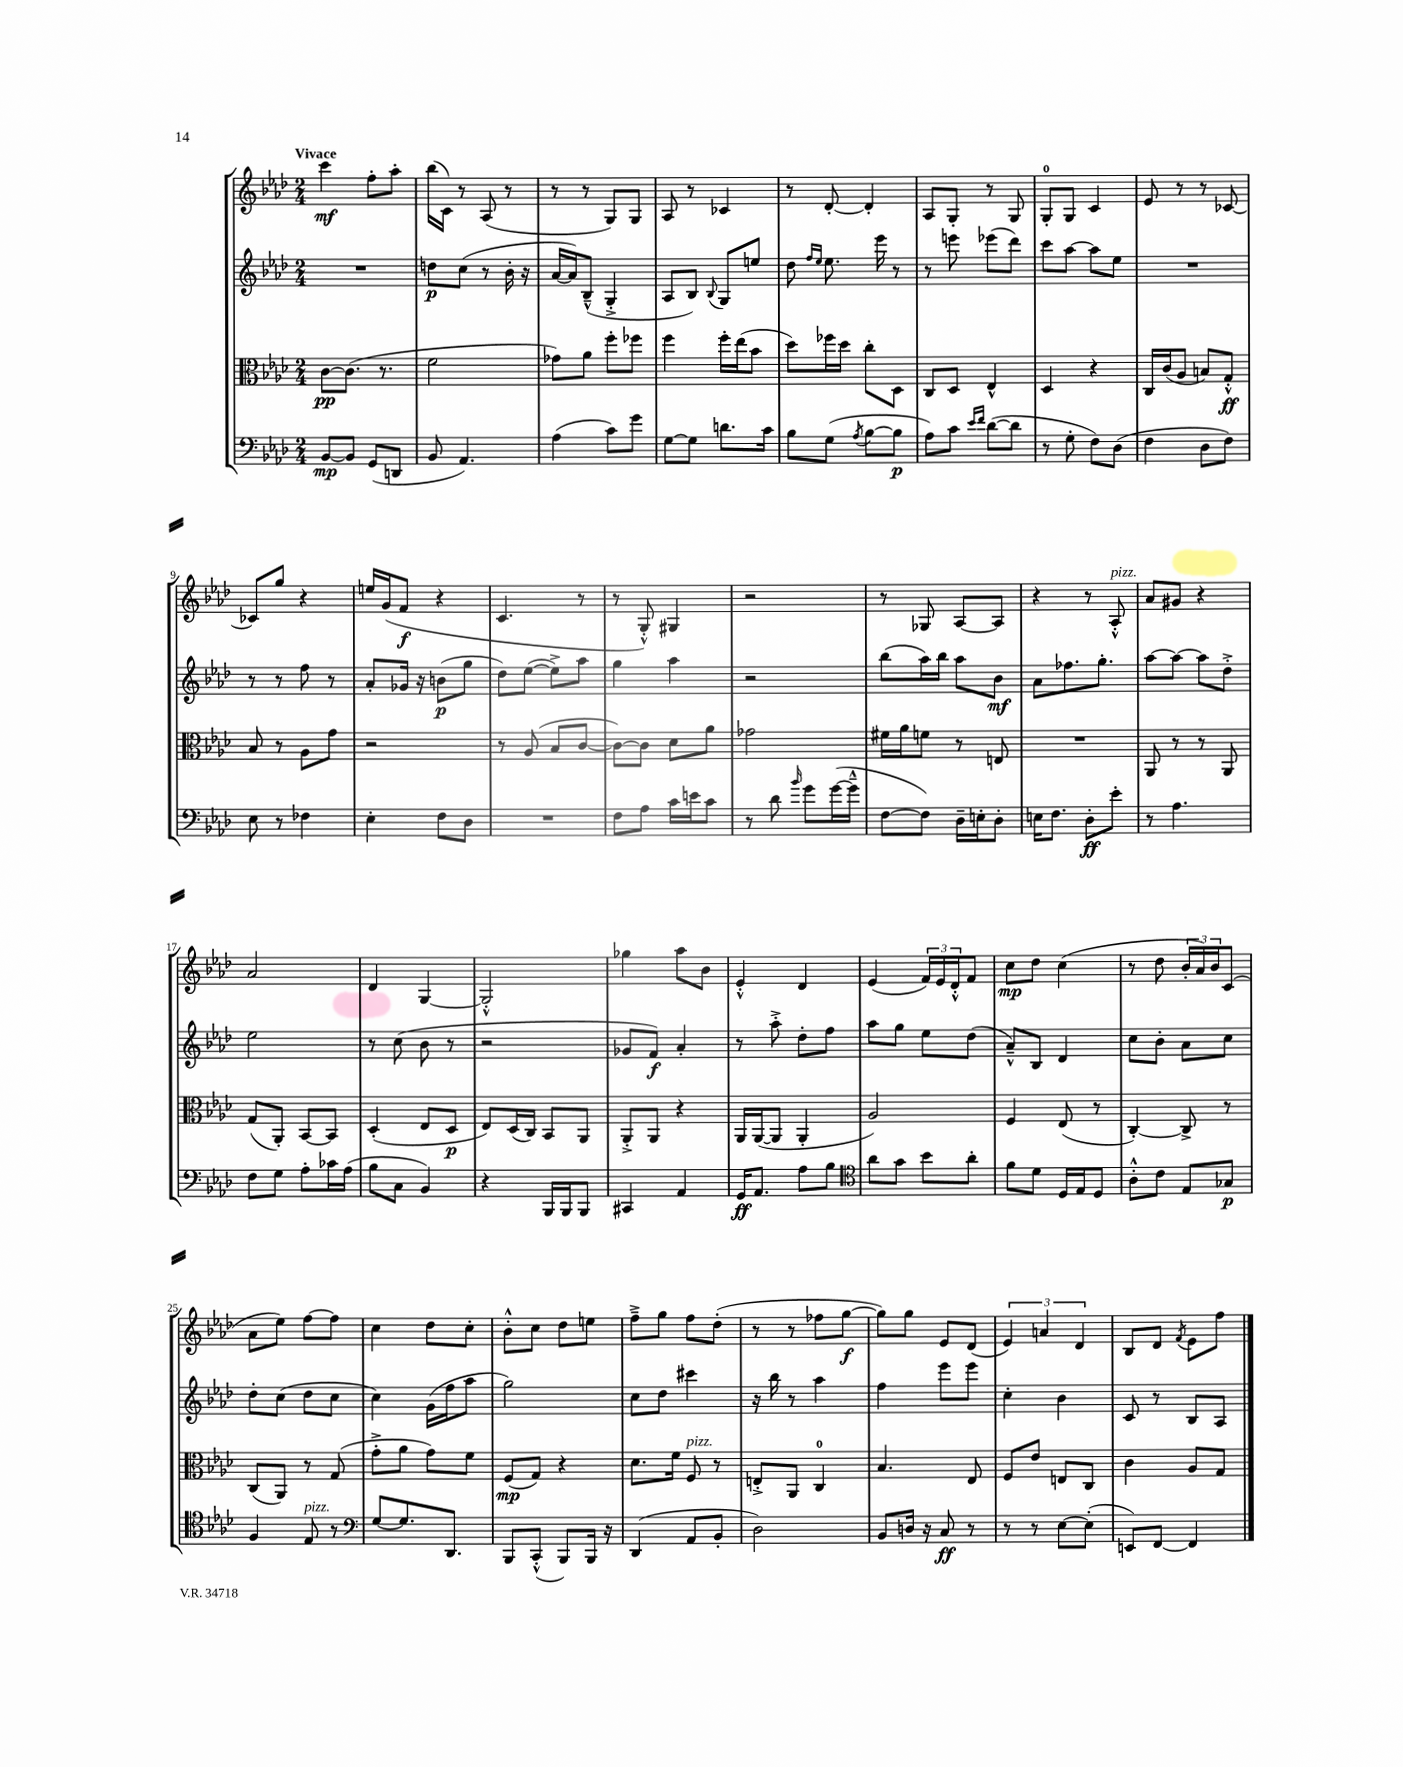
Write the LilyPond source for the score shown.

<<
\new StaffGroup <<
\new Staff = "s0" {
    \clef treble \key aes \major \numericTimeSignature \time 2/4 \tempo "Vivace"
    c'''4\mf f''8-. aes''8-. |
    bes''16( c'16) r8 aes8( r8 |
    r8 r8 g8) g8 |
    aes8 r8 ces'4 |
    r8 des'8~-. des'4-. |
    aes8 g8-. r8 g8 |
    g8-0-. g8 c'4 |
    ees'8 r8 r8 ces'8~ |
    ces'8 g''8 r4 |
    e''16 g'16( f'8\f r4 |
    c'4. r8 |
    r8 g8-.-^) gis4 |
    r2 |
    r8 ges8 aes8~ aes8 |
    r4 r8 aes8-.-^^\markup { \italic "pizz." } |
    aes'8 gis'8 r4 |
    aes'2 |
    des'4 g4~ |
    g2-.-^ |
    ges''4 aes''8 bes'8 |
    ees'4-.-^ des'4 |
    ees'4( \tuplet 3/2 { f'16) ees'16 des'16-.-^ } f'8 |
    c''8\mp des''8 c''4( |
    r8 des''8 \tuplet 3/2 { bes'16-. aes'16) bes'16 } c'8( |
    aes'8 ees''8) f''8~ f''8 |
    c''4 des''8 c''8-. |
    bes'8-.-^ c''8 des''8 e''8 |
    f''8---> g''8 f''8 des''8-.( |
    r8 r8 fes''8 g''8~\f |
    g''8) g''8 ees'8 des'8( |
    \tuplet 3/2 { ees'4) a'4 des'4 } |
    bes8 des'8 \acciaccatura { f'8 } ees'8 f''8 \bar "|." |
}
\new Staff = "s1" {
    \clef treble \key aes \major \numericTimeSignature \time 2/4
    R2 |
    d''8\p c''8( r8 bes'16-. r16 |
    aes'16~ aes'16) bes8---^( g4-.-> |
    aes8 bes8) \appoggiatura { bes8 } g8 e''8 |
    des''8 \grace { f''16 ees''16 } ees''8. ees'''16 r8 |
    r8 e'''8 ees'''8( des'''8) |
    c'''8 aes''8~ aes''8 ees''8 |
    R2 |
    r8 r8 f''8 r8 |
    aes'8-. ges'16 r16 b'8\p( g''8 |
    des''8) ees''8~( ees''8->) aes''8 |
    g''4 aes''4 |
    r2 |
    bes''8( aes''16) bes''16 aes''8 bes'8\mf |
    aes'8 fes''8. g''8.-. |
    aes''8~ aes''8~ aes''8 des''8-.-> |
    ees''2 |
    r8 c''8( bes'8 r8 |
    r2 |
    ges'8 f'8\f) aes'4-. |
    r8 aes''8-.-> des''8-. f''8 |
    aes''8 g''8 ees''8 des''8( |
    aes'8---^) bes8 des'4 |
    c''8 bes'8-. aes'8 c''8 |
    des''8-. c''8( des''8 c''8 |
    c''4) g'16( f''16 aes''8 |
    g''2) |
    c''8 des''8 cis'''4 |
    r16 bes''16 r8 aes''4 |
    f''4 ees'''8 ees'''8 |
    c''4-. bes'4 |
    c'8 r8 bes8 aes8 \bar "|." |
}
\new Staff = "s2" {
    \clef alto \key aes \major \numericTimeSignature \time 2/4
    c'8~\pp c'8.( r8. |
    f'2 |
    ges'8) aes'8 f''8-. fes''8 |
    f''4 f''16-. ees''16( bes'8 |
    des''8) fes''16 des''16 c''8-. des8 |
    c8 des8 ees4-^ |
    des4 r4 |
    c16 c'16( aes8 b8) g8-.-^\ff |
    bes8 r8 aes8 g'8 |
    r2 |
    r8 aes8( bes8 c'8~ |
    c'8~) c'8 des'8 aes'8 |
    ges'2 |
    fis'16 aes'16 f'8 r8 e8 |
    R2 |
    aes,8 r8 r8 aes,8 |
    g8( aes,8-.) bes,8~ bes,8 |
    des4-.( ees8 des8\p |
    ees8) des16( c16) bes,8 aes,8 |
    aes,8-.-> aes,8 r4 |
    aes,16 aes,16~( aes,8 aes,4-. |
    aes2) |
    f4 ees8( r8 |
    c4~-.) c8-> r8 |
    c8( aes,8) r8 g8( |
    g'8-.-> aes'8 g'8) f'8 |
    f8\mp( g8) r4 |
    des'8. f'16 f8^\markup { \italic "pizz." } r8 |
    e8-.-> aes,8 c4-0 |
    bes4. ees8 |
    f8 ees'8 e8 c8 |
    c'4 aes8 g8 \bar "|." |
}
\new Staff = "s3" {
    \clef bass \key aes \major \numericTimeSignature \time 2/4
    bes,8~\mp bes,8 g,8( d,8 |
    bes,8 aes,4.) |
    aes4( c'8) g'8 |
    g8~ g8 d'8. c'16 |
    bes8 g8( \acciaccatura { aes8 } bes8~ bes8\p |
    aes8) c'8 \grace { ees'16 f'16 } des'8~( des'8 |
    r8 g8-. f8) des8( |
    f4 des8 f8) |
    ees8 r8 fes4 |
    ees4-. f8 des8 |
    R2 |
    f8 aes8 c'16 e'16 c'8 |
    r8 des'8 \grace { bes'16 } g'8 g'16~( g'16---^ |
    f8~ f8) des16-- e16-. des8-. |
    e16 f8. des8-.\ff ees'8-. |
    r8 aes4. |
    f8 g8 aes8-. ces'16 aes16( |
    bes8 c8 bes,4) |
    r4 bes,,16 bes,,16 bes,,8 |
    cis,4 aes,4 |
    g,16\ff aes,8. aes8 bes8 |
    \clef tenor aes'8 g'8 bes'8 aes'8-. |
    f'8 des'8 des16 ees16 des8 |
    aes8-.-^ c'8 ees8 ges8\p |
    f4 ees8^\markup { \italic "pizz." } r8 |
    \clef bass g8~ g8. des,8. |
    bes,,8 c,8-.-^( bes,,8) bes,,16 r16 |
    des,4( aes,8 bes,8-. |
    des2) |
    bes,8 d16 r16 c8\ff r8 |
    r8 r8 ees8~ ees8-.( |
    e,8) f,8~ f,4 \bar "|." |
}
>>
>>
